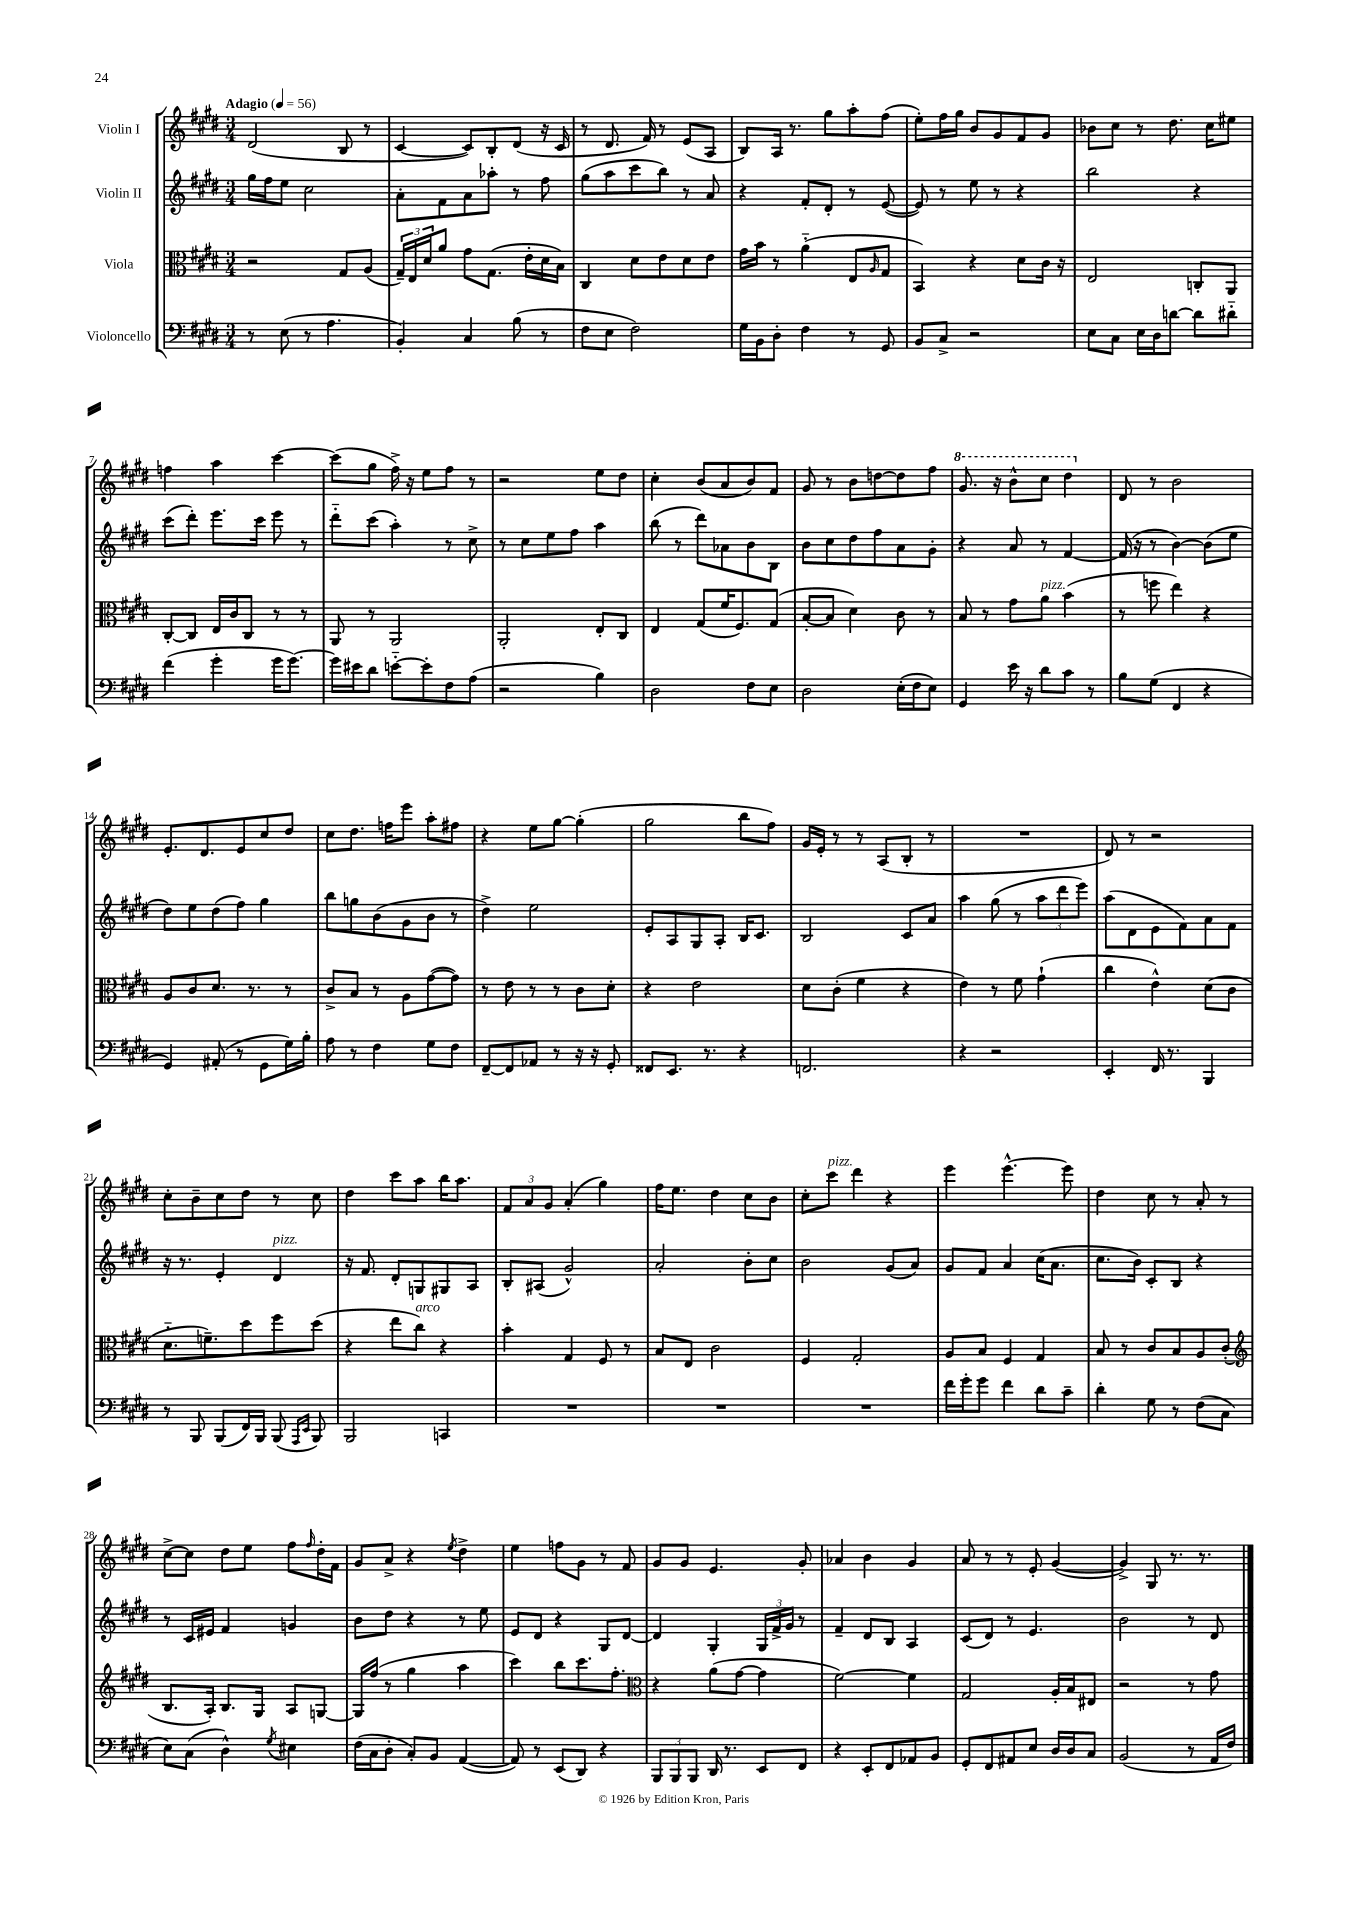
<<
\new StaffGroup <<
\new Staff = "s0" \with { instrumentName = "Violin I" } {
    \clef treble \key e \major \numericTimeSignature \time 3/4 \tempo "Adagio" 4 = 56
    dis'2( b8 r8 |
    cis'4~ cis'8) b8-. dis'8( r16 cis'16 |
    r8 dis'8. fis'16) r8 e'8( a8 |
    b8) a16 r8. gis''8 a''8-. fis''8( |
    e''8-.) fis''16 gis''16 b'8 gis'8 fis'8 gis'8 |
    bes'8 cis''8 r8 dis''8. cis''16 eis''8 |
    f''4 a''4 cis'''4~ |
    cis'''8( gis''8 fis''16->) r16 e''8 fis''8 r8 |
    r2 e''8 dis''8 |
    cis''4-. b'8( a'8 b'8) fis'8 |
    gis'8 r8 b'8 d''8~ d''8 fis''8 |
    \ottava #1 gis''8. r16 b''8-^ cis'''8 dis'''4 \ottava #0 |
    dis'8 r8 b'2 |
    e'8.-. dis'8. e'8 cis''8 dis''8 |
    cis''8 dis''8. f''16 e'''8 a''8-. fis''8 |
    r4 e''8 gis''8~ gis''4-.( |
    gis''2 b''8 fis''8) |
    gis'16 e'16-. r8 r8 a8( b8-. r8 |
    R2. |
    dis'8) r8 r2 |
    cis''8-. b'8-- cis''8 dis''8 r8 cis''8 |
    dis''4 cis'''8 a''8 b''16 a''8. |
    \tuplet 3/2 { fis'8 a'8 gis'8 } a'4-.( gis''4) |
    fis''16 e''8. dis''4 cis''8 b'8 |
    cis''8-. cis'''8^\markup { \italic "pizz." } dis'''4 r4 |
    e'''4 e'''4.~-^ e'''8 |
    dis''4 cis''8 r8 a'8-. r8 |
    cis''8~-> cis''8 dis''8 e''8 fis''8 \grace { fis''16 } dis''16-. fis'16 |
    gis'8 a'8-> r4 \acciaccatura { e''8 } dis''4-> |
    e''4 f''8 gis'8 r8 fis'8 |
    gis'8 gis'8 e'4. gis'8-. |
    aes'4 b'4 gis'4 |
    a'8 r8 r8 e'8-. gis'4~( |
    gis'4->) gis8 r8. r8. \bar "|." |
}
\new Staff = "s1" \with { instrumentName = "Violin II" } {
    \clef treble \key e \major \numericTimeSignature \time 3/4
    gis''16 fis''16 e''8 cis''2 |
    a'8-. fis'8 a'8 aes''8-. r8 fis''8 |
    gis''8( a''8 cis'''8 b''8) r8 a'8 |
    r4 fis'8-. dis'8-. r8 e'8~( |
    e'8) r8 e''8 r8 r4 |
    b''2 r4 |
    cis'''8( dis'''8-.) e'''8. cis'''16 e'''8 r8 |
    dis'''8-_ cis'''8( a''4-.) r8 cis''8-> |
    r8 cis''8 e''8 fis''8 a''4 |
    b''8( r8 dis'''8) aes'8 b'8 b8 |
    b'8 cis''8 dis''8 fis''8 a'8 gis'8-. |
    r4 a'8 r8 fis'4~ |
    fis'16( r16 r8 b'4~) b'8( e''8 |
    dis''8) e''8 dis''8( fis''8) gis''4 |
    b''8 g''8 b'8( gis'8 b'8 r8 |
    dis''4->) e''2 |
    e'8-. a8 gis8 a8-. b16 cis'8. |
    b2 cis'8 a'8 |
    a''4 gis''8( r8 \tuplet 3/2 { a''8 dis'''8 e'''8) } |
    a''8( dis'8 e'8 fis'8) a'8 fis'8 |
    r16 r8. e'4-. dis'4^\markup { \italic "pizz." } |
    r16 fis'8. dis'8-. g8 gis8 a8 |
    b8-. ais8( gis'2-^) |
    a'2-. b'8-. cis''8 |
    b'2 gis'8( a'8) |
    gis'8 fis'8 a'4 cis''16( a'8. |
    cis''8. b'16) cis'8-. b8 r4 |
    r8 cis'16 eis'16 fis'4 g'4 |
    b'8 dis''8 r4 r8 e''8 |
    e'8 dis'8 r4 gis8 dis'8~ |
    dis'4 gis4-. \tuplet 3/2 { gis16 fis'16-> gis'16 } r8 |
    fis'4-- dis'8 b8 a4 |
    cis'8( dis'8) r8 e'4. |
    b'2 r8 dis'8 \bar "|." |
}
\new Staff = "s2" \with { instrumentName = "Viola" } {
    \clef alto \key e \major \numericTimeSignature \time 3/4
    r2 gis8 a8( |
    \tuplet 3/2 { gis16--) e16 dis'16 } a'8 gis'8 gis8.( e'16-. dis'16 b16) |
    cis4 dis'8 e'8 dis'8 e'8 |
    gis'16 b'16 r8 a'4-_( e8 \grace { a16 } gis8 |
    b,4) r4 dis'8 cis'16 r16 |
    e2 c8-. a,8 |
    cis8~-. cis8 e16 cis'16 cis8 r8 r8 |
    a,8 r8 a,2 |
    a,2-. e8-. cis8 |
    e4 gis8( fis'16 fis8.) gis8( |
    b8~-. b8 dis'4) cis'8 r8 |
    b8 r8 gis'8 a'8^\markup { \italic "pizz." } b'4( |
    r8 f''8 e''4) r4 |
    a8 cis'8 dis'8. r8. r8 |
    cis'8-> b8 r8 a8 gis'8~( gis'8) |
    r8 e'8 r8 r8 cis'8 dis'8-. |
    r4 e'2 |
    dis'8 cis'8-.( fis'4 r4 |
    e'4) r8 fis'8 gis'4-!( |
    cis''4 e'4-^) dis'8( cis'8 |
    dis'8.-_ f'8.--) dis''8 fis''8 dis''8( |
    r4 e''8 cis''8^\markup { \italic "arco" }) r4 |
    b'4-. gis4 fis8 r8 |
    b8 e8 cis'2 |
    fis4 gis2-. |
    a8 b8 fis4 gis4 |
    b8 r8 cis'8 b8 a8 cis'8-.( |
    \clef treble b8. a16-.) b8. gis16 a8 g8~ |
    g16 fis''16( r8 gis''4 a''4 |
    cis'''4) b''8 cis'''8. fis''8.-. |
    \clef alto r4 a'8( gis'8~ gis'4 |
    fis'2~) fis'4 |
    gis2 a16-. b16 eis8 |
    r2 r8 gis'8 \bar "|." |
}
\new Staff = "s3" \with { instrumentName = "Violoncello" } {
    \clef bass \key e \major \numericTimeSignature \time 3/4
    r8 e8( r8 a4. |
    b,4-.) cis4 b8( r8 |
    fis8 e8 fis2) |
    gis16 b,16 dis8-. fis4 r8 gis,8 |
    b,8 cis8-> r2 |
    e8 cis8 e16 dis16 d'8~ d'8 dis'8-_ |
    fis'4( gis'4-. gis'16 gis'8.~) |
    gis'16 eis'16 dis'8 e'8~-_ e'8-. fis8 a8( |
    r2 b4) |
    dis2 fis8 e8 |
    dis2 e16-.( fis16 e8) |
    gis,4 e'16 r16 dis'8 cis'8 r8 |
    b8 gis8( fis,4 r4 |
    gis,4) ais,8-.( r8 gis,8 gis16) b16-. |
    a8 r8 fis4 gis8 fis8 |
    fis,8~-- fis,8 aes,8 r8 r16 r16 gis,8-. |
    fisis,8 e,8. r8. r4 |
    f,2. |
    r4 r2 |
    e,4-. fis,16 r8. b,,4 |
    r8 b,,8 b,,8( fis,16) b,,16 b,,8( \grace { a,,16 e,16 } b,,8) |
    b,,2 c,4 |
    R2. |
    R2. |
    R2. |
    fis'16 gis'16-. gis'8 fis'4 dis'8 cis'8-- |
    dis'4-. gis8 r8 fis8( cis8 |
    e8) cis8( dis4-^) \acciaccatura { gis8 } eis4 |
    fis16( cis16 dis8-. cis8-.) b,8 a,4~( |
    a,8) r8 e,8( dis,8) r4 |
    \tuplet 3/2 { b,,8 b,,8 b,,8 } dis,16 r8. e,8 fis,8 |
    r4 e,8-. fis,8 aes,8 b,8 |
    gis,8-. fis,8 ais,8 e8 dis16 dis16 cis8 |
    b,2( r8 a,16 fis16) \bar "|." |
}
>>
>>
